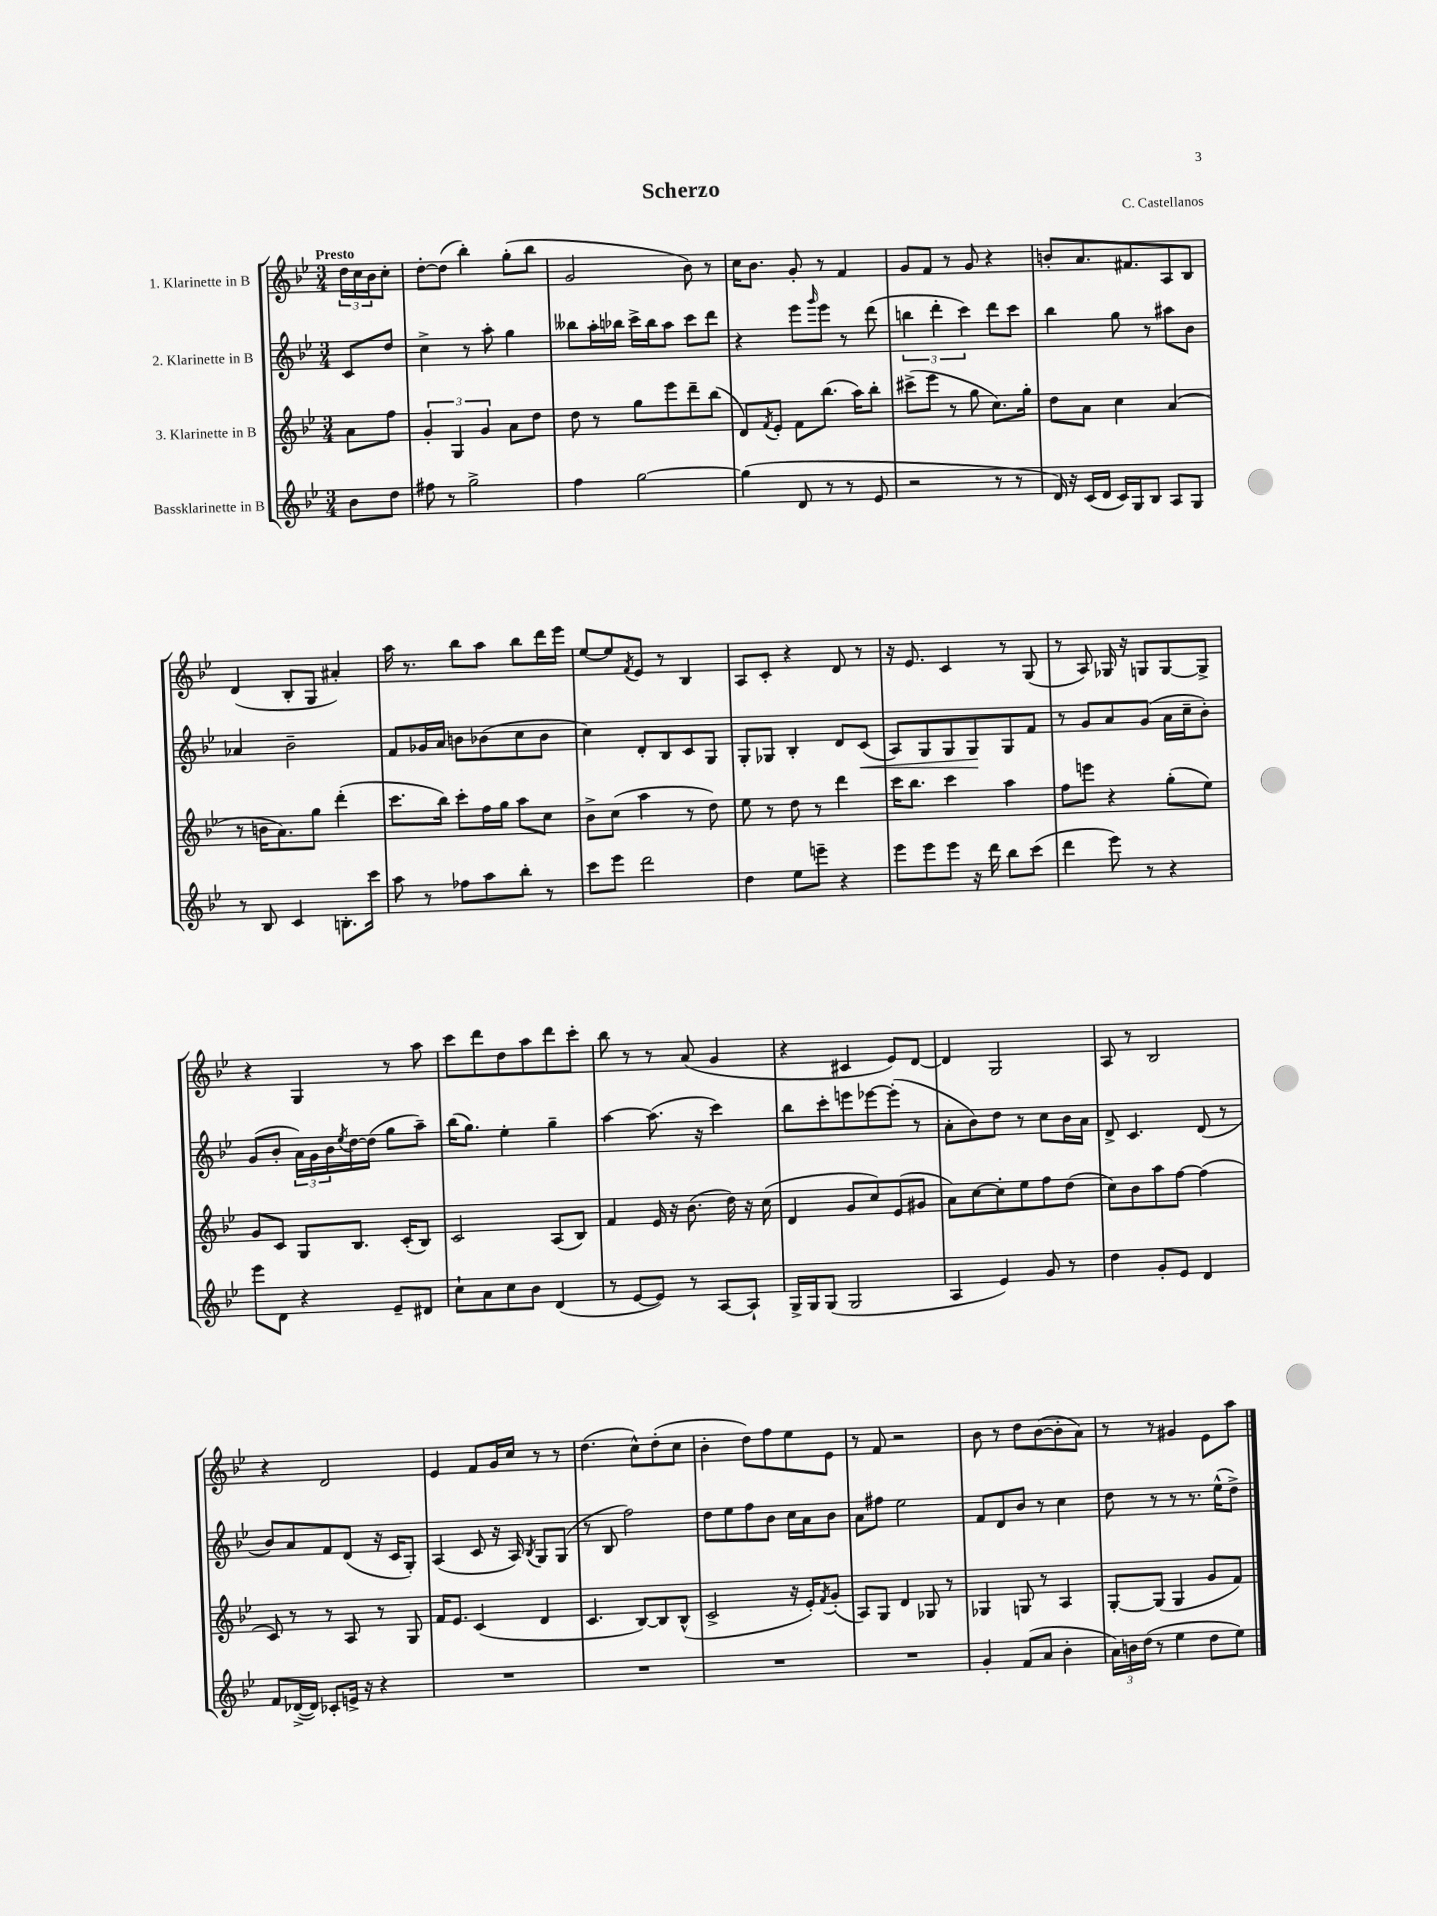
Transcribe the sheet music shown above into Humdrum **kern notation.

**kern	**kern	**kern	**kern
*staff4	*staff3	*staff2	*staff1
*clefG2	*clefG2	*clefG2	*clefG2
*k[b-e-]	*k[b-e-]	*k[b-e-]	*k[b-e-]
*M3/4	*M3/4	*M3/4	*M3/4
8b-	8a	8c	24dd
.	.	.	24cc
.	.	.	24b-
8dd	8ff	8dd	8cc'
=	=	=	=
8ff#	6g'	4cc^	[8dd'
8r	.	.	(8dd]
.	6G	.	.
2gg^	.	8r	4bb-')
.	6g	.	.
.	.	8aa'	.
.	8a	4gg	(8gg'
.	8dd	.	8bb-
=	=	=	=
4ff	8dd	8bb--	2g
.	8r	16aa'	.
.	.	16bb-	.
[2gg	8gg	16ccc^	.
.	.	16bb-	.
.	8eee-	8aa	.
.	8ddd~	8ccc	8b-)
.	(8bb-	8ddd	8r
=	=	=	=
(4gg]	8d)	4r	16cc
.	.	.	8.b-
.	8qf	.	.
.	8e-'	.	.
8d	8f	8eee-	8g'
.	.	16qqggg	.
8r	(8.bb-	8eee-	8r
8r	.	8r	4f
.	16aa)	.	.
8e-	8bb-'	(8ddd	.
=	=	=	=
2r	(8ccc#^	6bb	8g
.	8eee-	.	8f
.	.	6ddd'	.
.	8r	.	8r
.	.	6ccc)	.
.	8gg	.	8g
8r	8.cc)	8ddd	4r
8r	.	8ccc	.
.	16gg'	.	.
=	=	=	=
16d)	8dd	4bb-	8b'
16r	.	.	.
(16c	8a	.	8.a
16d	.	.	.
16c)	4cc	8gg	.
16G	.	.	8.f#
8B-	.	8r	.
8A	(4a	8aa#	8A
8G	.	8b-	8B-
=	=	=	=
8r	8r	4a-	(4d
8B-	16b	.	.
.	8.a)	.	.
4c	.	2b-~	8B-'
.	8gg	.	8G
8.B'	(4ddd'	.	4a#')
16ccc	.	.	.
=	=	=	=
8aa	8.ccc	8f	16aa
.	.	.	8.r
8r	.	16g-	.
.	16bb-)	16a	.
8ff-	8ccc'	8b	8bb-
8aa	16ff	(8b-	8aa
.	16gg	.	.
8bb-'	8aa	8cc	8bb-
8r	8cc	8b-	16ddd
.	.	.	16eee-
=	=	=	=
8ccc	8b-^	4cc)	[8ee-
8eee-	(8cc	.	8ee-]
.	.	.	8qf
2ddd	4aa	8d'	8e-
.	.	8B-	8r
.	8r	8c	4B-
.	8dd)	8G	.
=	=	=	=
4dd	8ee-	8G'	8A
.	8r	8G-	8c'
8ee-	8dd	4B-'	4r
8eee~	8r	.	.
4r	4ddd	8d	8d
.	.	(8c	8r
=	=	=	=
8eee-	16ccc	8A)	16r
.	8.bb-	.	8.e-
8eee-	.	8G	.
8eee-	4ccc	8G	4c
16r	.	8G	.
16ddd	.	.	.
8bb-	4aa	8G	8r
(8ccc	.	8f	(8G
=	=	=	=
4ddd	8ff	8r	8r
.	8eee	8g	8A)
8eee-)	4r	8a	16G-
.	.	.	16r
8r	.	(8g	8G
4r	(8gg'	16a	[8G
.	.	16cc~	.
.	8ee-)	8b-')	8G^]
=	=	=	=
8eee-	8g	(8g	4r
8d	8c	8b-'	.
4r	8G	24a)	4G
.	.	24g	.
.	.	24b-	.
.	.	8qee-	.
.	8.B-	[16dd	.
.	.	(16dd]	.
8e-~	.	8gg	8r
.	(16c'	.	.
8d#	8B-)	8aa~)	8aa
=	=	=	=
8cc`	2c	(16bb-	8ccc
.	.	8.gg)	.
8a	.	.	8ddd
8cc	.	4ee-'	8dd
8b-	.	.	8aa
(4d	(8A	4gg~	8ddd
.	8B-)	.	8ccc'
=	=	=	=
8r	4f	[4aa	8bb-
[8e-	.	.	8r
8e-])	16e-	(8.aa]	8r
.	16r	.	.
8r	(8.b-	.	(8a
.	.	16r	.
[8A	.	4ccc)	4g
.	16dd)	.	.
8A`]	16r	.	.
.	(16cc	.	.
=	=	=	=
16G^	4d	8bb-	4r
16G	.	.	.
(8G	.	8ccc'	.
2G	8g	8eee	4c#
.	8cc)	[8eee-	.
.	(8e-	(8eee-']	8e-)
.	8g#	8r	[8d
=	=	=	=
4A	8a)	8a'	4d]
.	[8cc	8b-)	.
4e-)	8cc']	8dd	2G
.	8ee-	8r	.
8g	8ff	8cc	.
8r	(8dd	16b-	.
.	.	16a	.
=	=	=	=
4dd	8cc)	8d^	8A
.	8b-	4.c	8r
8g'	8aa	.	2B-
8e-	[8ff	.	.
4d	(4ff]	(8d	.
.	.	8r	.
=	=	=	=
8f	8c)	8b-)	4r
([16d-^	8r	8a	.
16d-])	.	.	.
8c-'	8r	8f	2d
16e^	8A	(8d	.
16r	.	.	.
4r	8r	16r	.
.	.	16c	.
.	8G	8G')	.
=	=	=	=
2.r	16f	(4A	4e-
.	8.e-	.	.
.	(4c	8c	8f
.	.	16r	16g
.	.	16A)	16cc
.	.	8qB-	.
.	4d	8G	8r
.	.	(8G	8r
=	=	=	=
2.r	4.c	8r	(4.dd
.	.	8B-	.
.	.	2ff)	.
.	[8B-)	.	8cc^^)
.	8B-]	.	(8dd'
.	(8B-^^	.	8cc
=	=	=	=
2.r	2c^	8dd	4b-'
.	.	8ee-	.
.	.	8ff	8dd)
.	.	8b-	8ff
.	16r	16cc	8ee-
.	16e-')	16a	.
.	8qf	.	.
.	(8g'	8b-	8e-
=	=	=	=
2.r	8A)	8a	8r
.	8G	8ff#	8f
.	4d	2ee-	2r
.	8G-	.	.
.	8r	.	.
=	=	=	=
4g'	4G-	8f	8b-
.	.	8d	8r
(8f	8G	8b-	8dd
8a	8r	8r	([8b-
4b-'	4A	4cc	8b-']
.	.	.	8a)
=	=	=	=
24a)	[8G'	8dd	8r
24b	.	.	.
(24dd	.	.	.
8r	(8G]	8r	8r
4ee-	4G	8r	4g#
.	.	8.r	.
8dd	8g	.	8e-
.	.	(16ee-^^	.
8ee-)	8f)	8dd^)	8aa
==	==	==	==
*-	*-	*-	*-
